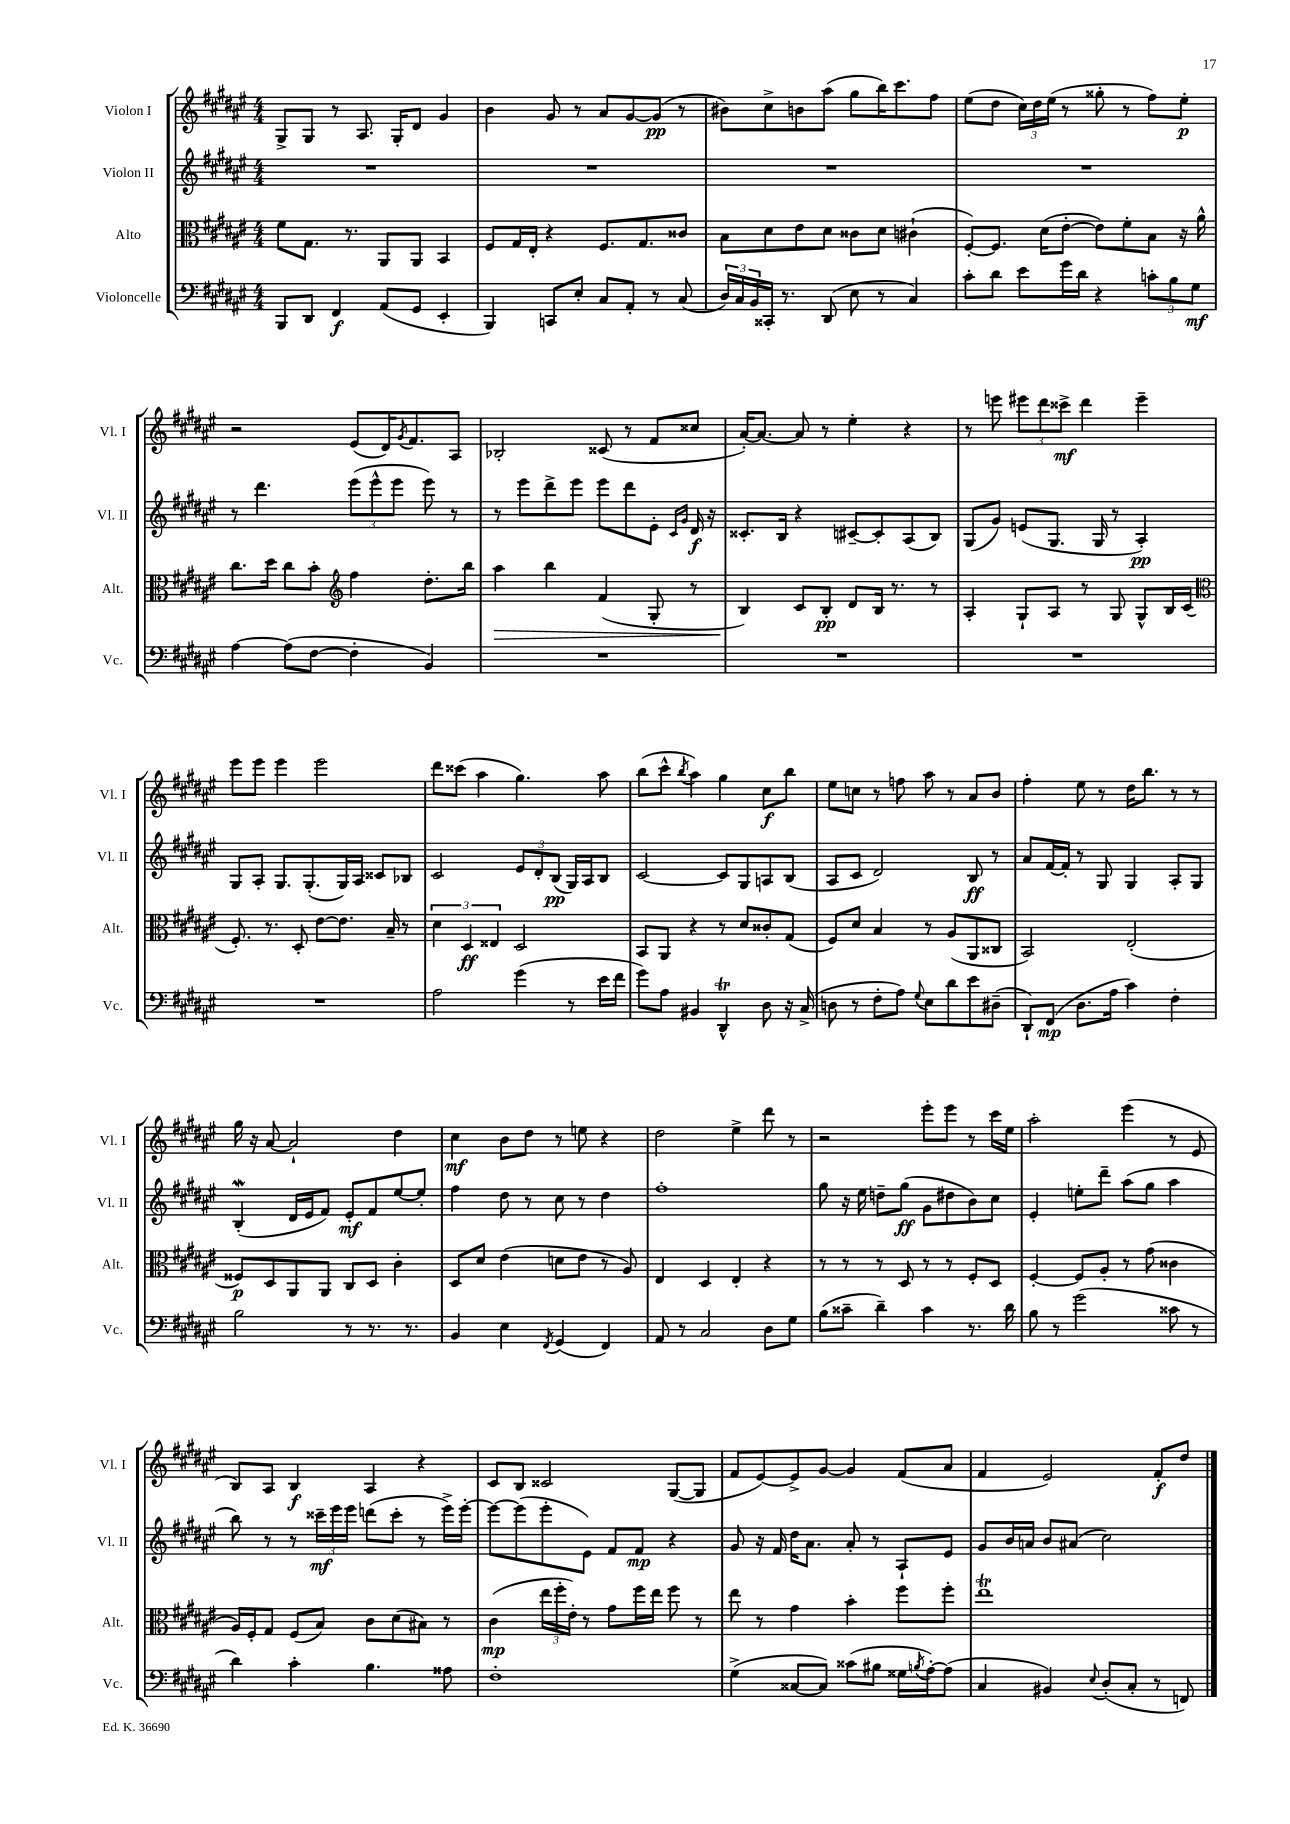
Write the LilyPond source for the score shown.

<<
\new StaffGroup <<
\new Staff = "s0" \with { instrumentName = "Violon I" shortInstrumentName = "Vl. I" } {
    \clef treble \key fis \major \numericTimeSignature \time 4/4
    gis8-> gis8 r8 ais8. gis16-. dis'8 gis'4 |
    b'4 gis'8 r8 ais'8 gis'8~ gis'8\pp( r8 |
    bis'8) cis''8-> b'8 ais''8( gis''8 b''16) cis'''8. fis''8 |
    eis''8( dis''8 \tuplet 3/2 { cis''16) dis''16 eis''16( } r8 gisis''8-. r8 fis''8) eis''8-.\p |
    r2 eis'8( dis'16) \acciaccatura { gis'8 } fis'8. ais8 |
    bes2-. cisis'8( r8 fis'8 cisis''8 |
    ais'16~-.) ais'8.~ ais'8 r8 eis''4-. r4 |
    r8 e'''8 \tuplet 3/2 { eis'''8 dis'''8 cisis'''8->\mf } dis'''4 eis'''4-- |
    eis'''8 eis'''8 eis'''4 eis'''2 |
    dis'''8 cisis'''8( ais''4 gis''4.) ais''8 |
    b''8( cis'''8-^ \acciaccatura { b''8 } ais''4) gis''4 cis''8\f b''8 |
    eis''8 c''8 r8 f''8 ais''8 r8 ais'8 b'8 |
    fis''4-. eis''8 r8 dis''16 b''8. r8 r8 |
    gis''16 r16 ais'8~ ais'2-! dis''4 |
    cis''4\mf b'8 dis''8 r8 e''8 r4 |
    dis''2 eis''4-> dis'''8 r8 |
    r2 eis'''8-. eis'''8 r8 cis'''16 eis''16 |
    ais''2-. eis'''4( r8 eis'8 |
    b8) ais8 b4\f ais4 r4 |
    cis'8 b8 cisis'2 gis8~( gis8 |
    fis'8 eis'8~) eis'8-> gis'8~ gis'4 fis'8( ais'8 |
    fis'4 eis'2) fis'8-.\f dis''8 \bar "|." |
}
\new Staff = "s1" \with { instrumentName = "Violon II" shortInstrumentName = "Vl. II" } {
    \clef treble \key fis \major \numericTimeSignature \time 4/4
    R1 |
    R1 |
    R1 |
    R1 |
    r8 dis'''4. \tuplet 3/2 { eis'''8( eis'''8-^ eis'''8 } eis'''8) r8 |
    r8 eis'''8 dis'''8-> eis'''8 eis'''8 dis'''8 eis'8-. \grace { cis'16 gis'16 } dis'16\f r16 |
    cisis'8.-. b16 r4 cis'8~-- cis'8-. ais8( b8) |
    gis8( gis'8) e'8( gis8. gis16 r8 ais4-.\pp) |
    gis8 ais8-. gis8. gis8.-.( gis16) ais16 cisis'8 bes8 |
    cis'2 \tuplet 3/2 { eis'8 dis'8-. b8\pp( } gis16) ais16 b8 |
    cis'2~ cis'8 gis8 a8 b8( |
    ais8 cis'8 dis'2) b8\ff r8 |
    ais'8 fis'16~ fis'16-. r8 gis8 gis4 ais8-. gis8 |
    b4-.\mordent( dis'16 eis'16 fis'8) eis'8-.\mf fis'8 eis''8~ eis''8-. |
    fis''4 dis''8 r8 cis''8 r8 dis''4 |
    fis''1-. |
    gis''8 r16 eis''16 d''8-- gis''8\ff( gis'8 dis''8 b'8) cis''8 |
    eis'4-. e''8-. dis'''8-- ais''8( gis''8 ais''4 |
    b''8) r8 r8 \tuplet 3/2 { cisis'''16--\mf eis'''16 eis'''16 } d'''8( cisis'''8-. r8 eis'''16->) eis'''16~-. |
    eis'''8~ eis'''8( eis'''8-. eis'8) fis'8 fis'8\mp r4 |
    gis'8 r16 fis'16 dis''16 ais'8. ais'8-. r8 ais8-! eis'8 |
    gis'8 b'16 a'16 b'8 ais'8( cis''2) \bar "|." |
}
\new Staff = "s2" \with { instrumentName = "Alto" shortInstrumentName = "Alt." } {
    \clef alto \key fis \major \numericTimeSignature \time 4/4
    fis'8 gis8. r8. ais,8 ais,8 b,4 |
    fis8 gis16 eis16-. r4 fis8. gis8. cisis'8 |
    b8 dis'8 eis'8 dis'8 cisis'8 dis'8 cis'4-!( |
    fis8~-.) fis8. dis'16( eis'8~-. eis'8) fis'8-. b8 r16 ais'16-^ |
    cis''8. dis''16 cis''8 b'8-. \clef treble fis''4 dis''8.-. b''16 |
    ais''4\> b''4 fis'4( gis8-. r8 |
    b4\!) cis'8 b8-.\pp dis'8 b16 r8. r8 |
    ais4-. gis8-! ais8 r8 gis8 gis8-^ b16 cis'16( |
    \clef alto fis8.-.) r8. dis8-. eis'8~ eis'8. b16-- r8 |
    \tuplet 3/2 { dis'4 dis4\ff eisis4 } dis2 |
    b,8 ais,8 r4 r8 dis'8 cisis'8-. gis8( |
    fis8) dis'8 b4 r8 ais8( ais,8 cisis8 |
    b,2) eis2-.( |
    fisis8\p) dis8 ais,8 ais,8 cis8 dis8 cis'4-. |
    dis8 dis'8 eis'4( d'8 eis'8 r8 ais8) |
    eis4 dis4 eis4-. r4 |
    r8 r8 r8 dis8 r8 r8 fis8-. dis8 |
    fis4~-. fis8 ais8-. r8 gis'8( cisis'4 |
    ais16) fis16-. gis8 fis8( b8) cis'8 dis'8( bis8) r8 |
    cis'4\mp( \tuplet 3/2 { eis''16 fis''16-. eis'16-.) } r8 gis'8 fis''16 eis''16 fis''8 r8 |
    eis''8 r8 gis'4 b'4-. fis''8 fis''8-. |
    eis''1\trill \bar "|." |
}
\new Staff = "s3" \with { instrumentName = "Violoncelle" shortInstrumentName = "Vc." } {
    \clef bass \key fis \major \numericTimeSignature \time 4/4
    b,,8 dis,8 fis,4\f ais,8( gis,8 eis,4-. |
    b,,4) c,8 eis8-. cis8 ais,8-. r8 cis8( |
    \tuplet 3/2 { dis16) cis16 b,16 } cisis,16-. r8. dis,8( eis8 r8 cis4) |
    cis'8-. dis'8 eis'8 gis'16 dis'16 r4 \tuplet 3/2 { c'8-. b8 gis8\mf } |
    ais4~ ais8( fis8~ fis4-. b,4) |
    R1 |
    R1 |
    R1 |
    R1 |
    ais2 gis'4( r8 eis'16 fis'16 |
    gis'8) ais8 bis,4 dis,4-^\trill dis8 r16 cis16->( |
    d8 r8 fis8-. ais8) \appoggiatura { gis8 } eis8 dis'8 eis'8 dis8--( |
    dis,8-!) fis,8\mp( dis8. ais16 cis'4) fis4-. |
    b2 r8 r8. r8. |
    b,4 eis4 \acciaccatura { fis,8 } gis,4( fis,4) |
    ais,8 r8 cis2 dis8 gis8 |
    b8( cisis'8-- dis'4--) cisis'4 r8. dis'16 |
    b8 r8 gis'2( cisis'8 r8 |
    dis'4) cis'4-. b4. aisis8 |
    fis1-. |
    gis4->( cisis8~ cisis8) cisis'8( bis8 gisis16 \acciaccatura { b8 } ais16~-.) ais8( |
    cis4 bis,4) \appoggiatura { eis8 } dis8-.( cis8-. r8 f,8) \bar "|." |
}
>>
>>
\layout { \context { \Score \remove "Bar_number_engraver" } }
